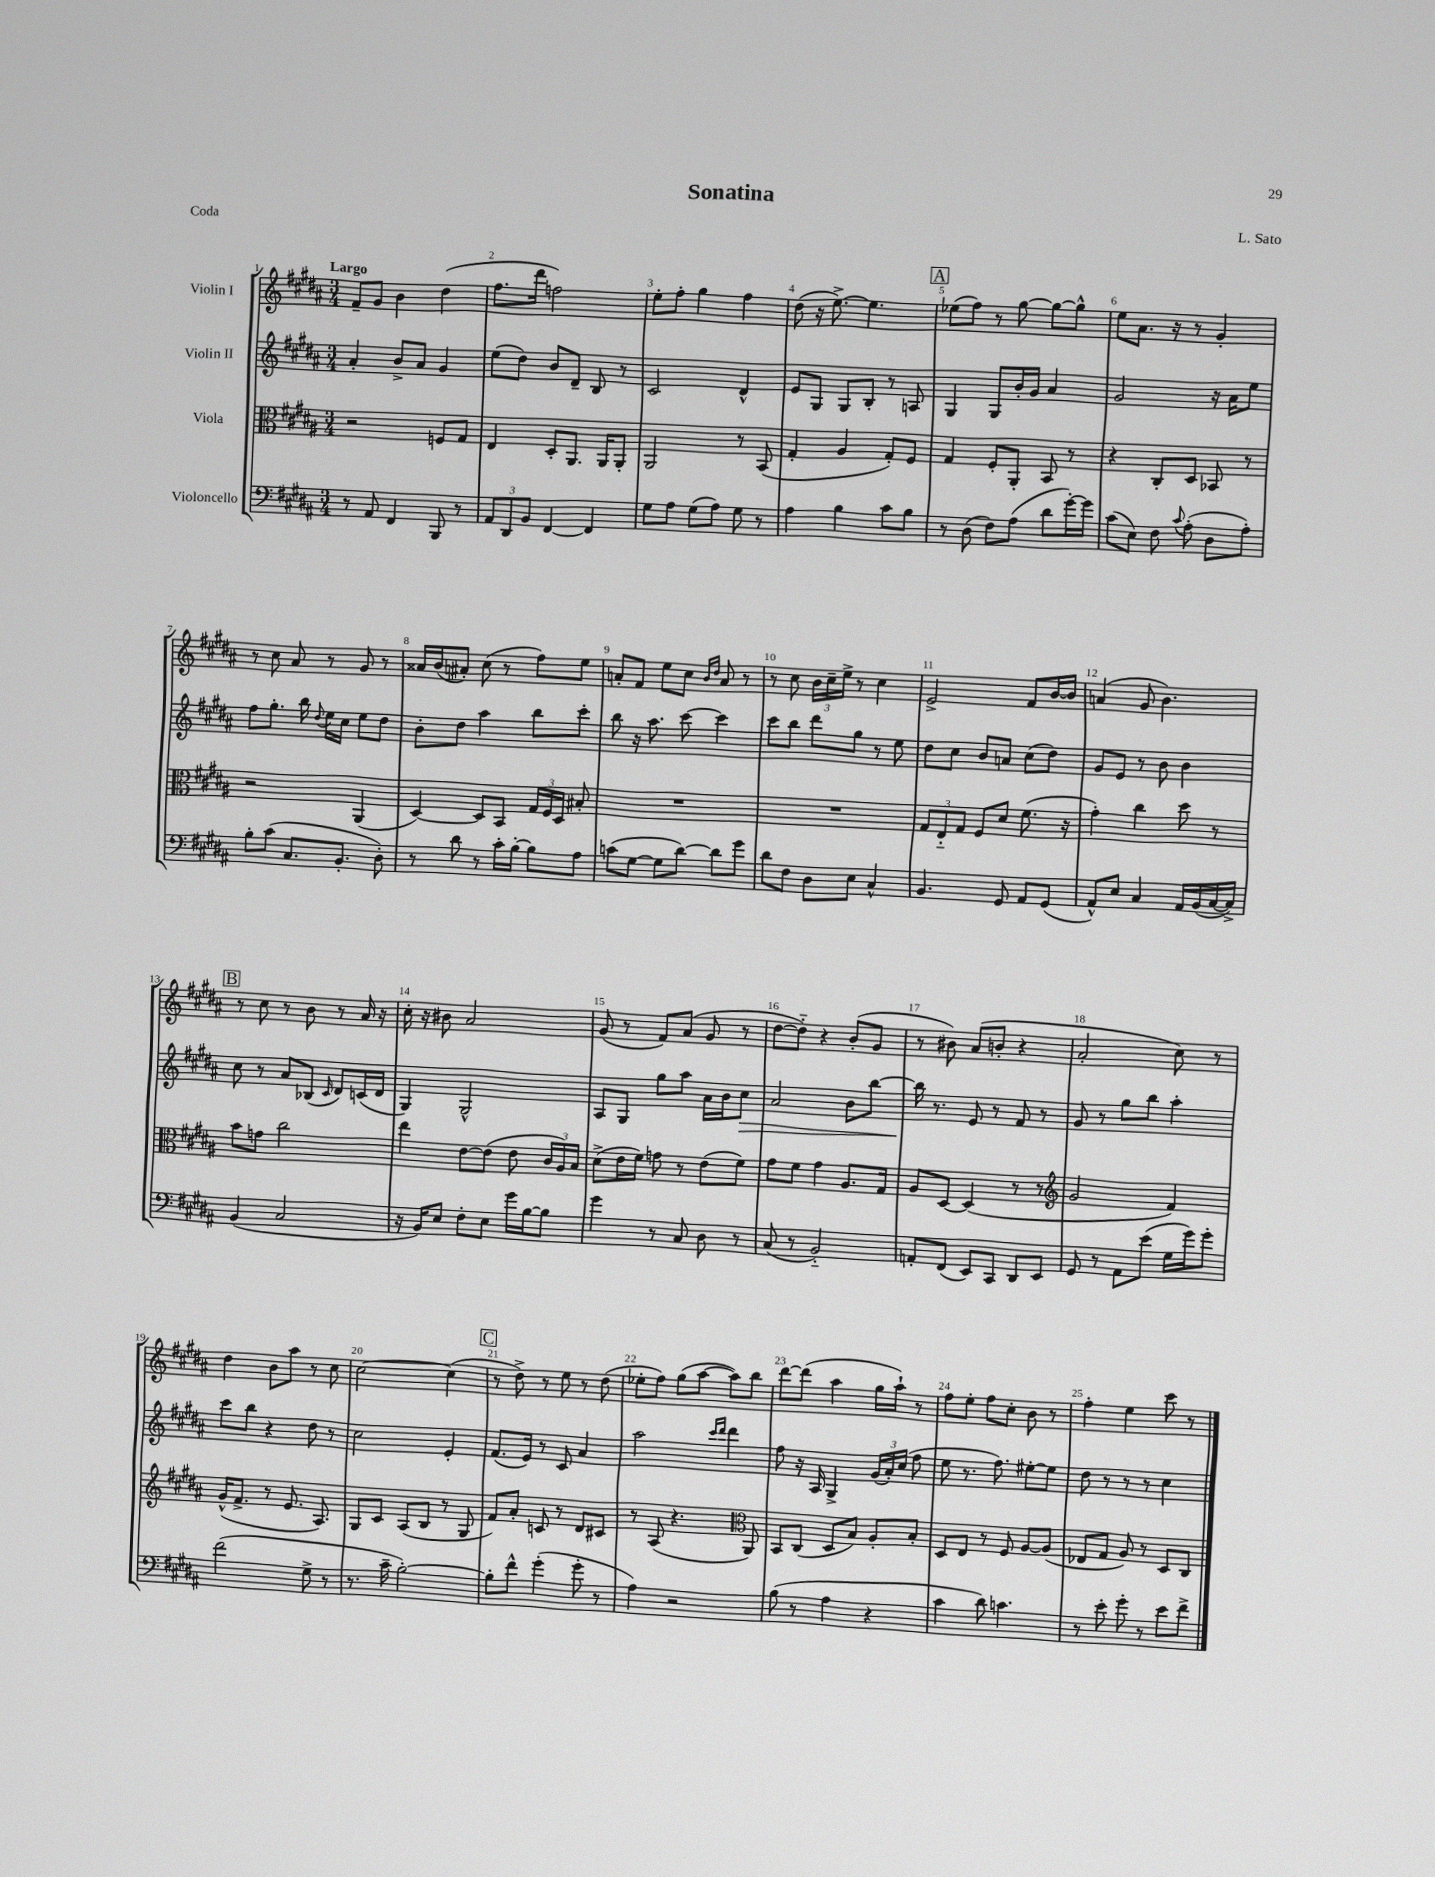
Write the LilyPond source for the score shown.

\header { title = "Sonatina" composer = "L. Sato" piece = "Coda" }
<<
\new StaffGroup <<
\new Staff = "s0" \with { instrumentName = "Violin I" } {
    \clef treble \key b \major \numericTimeSignature \time 3/4 \tempo "Largo"
    \autoBeamOff fis'8[-- gis'8] b'4 dis''4( |
    fis''8.[ dis'''16] f''2) |
    e''8[-. fis''8]-. gis''4 fis''4 |
    dis''8( r16 e''8.~->) e''4. |
    \mark \markup { \box "A" } ees''8[( fis''8]) r8 gis''8~ gis''8[~ gis''8]-^ |
    e''8[ ais'8.] r16 r8 gis'4-. |
    r8 cis''8 ais'8 r8 gis'8 r8 |
    aisis'16[ b'16( ais'8]-.) cis''8( r8 fis''8[) e''8] |
    a'8[-. fis'8] e''8[ cis''8] \grace { b'16[ dis''16] } a'8 r8 |
    r8 cis''8 \tuplet 3/2 { b'16[ cis''16-- e''16]-> } r8 cis''4 |
    e'2-> fis'8[ b'16~ b'16] |
    a'4( gis'8 b'4.) |
    \mark \markup { \box "B" } r8 cis''8 r8 b'8 r8 ais'16 r16 |
    cis''16-. r16 bis'8 ais'2 |
    gis'8( r8 fis'8[) ais'8]( gis'8 r8 |
    dis''8[~ dis''8]-_) r4 b'8[-.( gis'8] |
    r8 bis'8) ais'8[( b'8]-. r4 |
    ais'2-. cis''8) r8 |
    dis''4 b'8[ ais''8] r8 cis''8 |
    cis''2~ cis''4( |
    \mark \markup { \box "C" } r8 dis''8->) r8 e''8 r8 dis''8( |
    ees''8[-. fis''8]) gis''8[( ais''8]~ ais''8[) b''8] |
    dis'''8[~ dis'''8]( ais''4 gis''16[ ais''16]-!) r8 |
    fis''8[ e''8]-. fis''8[ cis''8]-. b'8 r8 |
    fis''4-. e''4 cis'''8 r8 \bar "|." |
}
\new Staff = "s1" \with { instrumentName = "Violin II" } {
    \clef treble \key b \major \numericTimeSignature \time 3/4
    \autoBeamOff ais'4-. b'8[-> ais'8] gis'4 |
    e''8[( dis''8]) b'8[ dis'8]-- b8 r8 |
    cis'2 dis'4-^ |
    e'8[ gis8] gis8[ b8]-. r8 a8 |
    \mark \markup { \box "A" } gis4 gis8[ b'16-. gis'16] ais'4 |
    gis'2 r16 ais'16[ e''8] |
    fis''8[ gis''8.]-. b''16 \appoggiatura { dis''8 } e''16[ cis''16] e''8[ dis''8] |
    b'8[-. dis''8] ais''4 b''8[ cis'''8]-. |
    b''8 r16 ais''8. cis'''8~ cis'''4 |
    cis'''8[ b''8] dis'''8[ gis''8] r8 e''8 |
    dis''8[ cis''8] b'8[ a'8] cis''8[( dis''8]) |
    gis'8[ e'8] r8 b'8 b'4 |
    \mark \markup { \box "B" } cis''8 r8 ais'8[ bes8]( \grace { cis'16 } dis'8[) c'16( dis'16] |
    gis4) gis2-^ |
    ais8[ gis8] gis''8[ ais''8] ais'16[ b'16 cis''8]\> |
    ais'2 b'8[ b''8]~ |
    b''16\! r8. e'8 r8 fis'8 r8 |
    gis'8 r8 gis''8[ b''8] ais''4-. |
    cis'''8[ b''8] r4 dis''8 r8 |
    cis''2 e'4-. |
    \mark \markup { \box "C" } fis'8.[( e'16]) r8 cis'8 ais'4 |
    ais''2 \grace { cis'''16[ dis'''16] } dis'''4 |
    fis''8 r16 ais16 gis4-> \tuplet 3/2 { gis'16[( ais'16-.) cis''16]( } fis''8 |
    e''8 r8. fis''8.) eis''8[~-. eis''8] |
    dis''8 r8 r8 r8 cis''4 \bar "|." |
}
\new Staff = "s2" \with { instrumentName = "Viola" } {
    \clef alto \key b \major \numericTimeSignature \time 3/4
    \autoBeamOff r2 f8[ gis8] |
    e4 dis8[-. ais,8.] ais,16[ ais,8]-. |
    ais,2 r8 b,8( |
    gis4-. ais4 gis8[-.) fis8] |
    \mark \markup { \box "A" } gis4 fis8[-. ais,8]-. b,8 r8 |
    r4 cis8[-. dis8] bes,8 r8 |
    r2 ais,4( |
    dis4~) dis8[ b,8] \tuplet 3/2 { gis16[ fis16 dis16] } bis8-. |
    R2. |
    R2. |
    \tuplet 3/2 { gis8[ e8-_ gis8] } fis8[ dis'8] fis'8.( r16 |
    gis'4-.) cis''4 dis''8 r8 |
    \mark \markup { \box "B" } b'8[ g'8] cis''2 |
    e''4 e'8[~ e'8]( e'8 \tuplet 3/2 { cis'16[ ais16) b16] } |
    dis'8[->( e'16 fis'16]) g'8 r8 e'8[( fis'8]) |
    gis'8[ fis'8] gis'4 ais8.[ gis16] |
    ais8[ dis8]~ dis4( r8 r8 |
    \clef treble gis'2 fis'4) |
    gis'16[-^( fis'8.]-> r8 e'8. ais8.) |
    gis8[ cis'8] ais8[( b8] r8 gis8 |
    \mark \markup { \box "C" } fis'8[) ais'8]-. c'8 r8 dis'8[ cis'8] |
    r8 ais8( r4. \clef alto ais,8) |
    b,8[ cis8]( dis8[ b8]) ais8[-. b8]-. |
    dis8[ e8] r8 fis8 ais8[~ ais8]( |
    ees8[ gis8] ais8) r8 dis8[ cis8] \bar "|." |
}
\new Staff = "s3" \with { instrumentName = "Violoncello" } {
    \clef bass \key b \major \numericTimeSignature \time 3/4
    \autoBeamOff r8 ais,8 fis,4 b,,8 r8 |
    \tuplet 3/2 { ais,8[ dis,8 b,8] } fis,4~ fis,4 |
    gis8[ ais8] gis8[( ais8]) gis8 r8 |
    ais4 b4 cis'8[ b8] |
    \mark \markup { \box "A" } r8 dis8( fis8[) ais8]( dis'8[ gis'16~-.) gis'16] |
    cis'8[( e8]) fis8 \appoggiatura { cis'8 } ais8-.( dis8[ ais8]-.) |
    b8[-. cis'8]( cis8.[ b,8.]-. dis8-.) |
    r8 dis'8 r8 cis'16[-. b16]~-. b8[ ais8] |
    c'8[( gis8]~ gis8[ dis'8]~) dis'8[ gis'8] |
    dis'8[ fis8] dis8[ e8] cis4-^ |
    b,4. gis,8 ais,8[ gis,8]( |
    ais,8[-^) e8] cis4 ais,16[ b,16( cis16~ cis16]->) |
    \mark \markup { \box "B" } b,4( cis2 |
    r16 b,16[) e8] fis8[-. e8] gis'16[ b16~ b8] |
    gis'4 r8 cis8 dis8 r8 |
    cis8( r8 b,2-_) |
    a,8[-. fis,8]( e,8[) cis,8] dis,8[ e,8] |
    gis,8 r8 ais,8[ e'8]( gis16[ gis'16) gis'8]-. |
    fis'2( gis8-> r8 |
    r8. cis'16-- b2~-.) |
    \mark \markup { \box "C" } b8[-. fis'8]-^ gis'4-.( gis'8-. r8 |
    ais4) r2 |
    b8( r8 ais4 r4 |
    cis'4 dis'8) c'4. |
    r8 e'8-. gis'8-. r8 e'8[ fis'8]-> \bar "|." |
}
>>
>>
\layout { \context { \Score \override BarNumber.break-visibility = ##(#f #t #t) barNumberVisibility = #all-bar-numbers-visible } }
